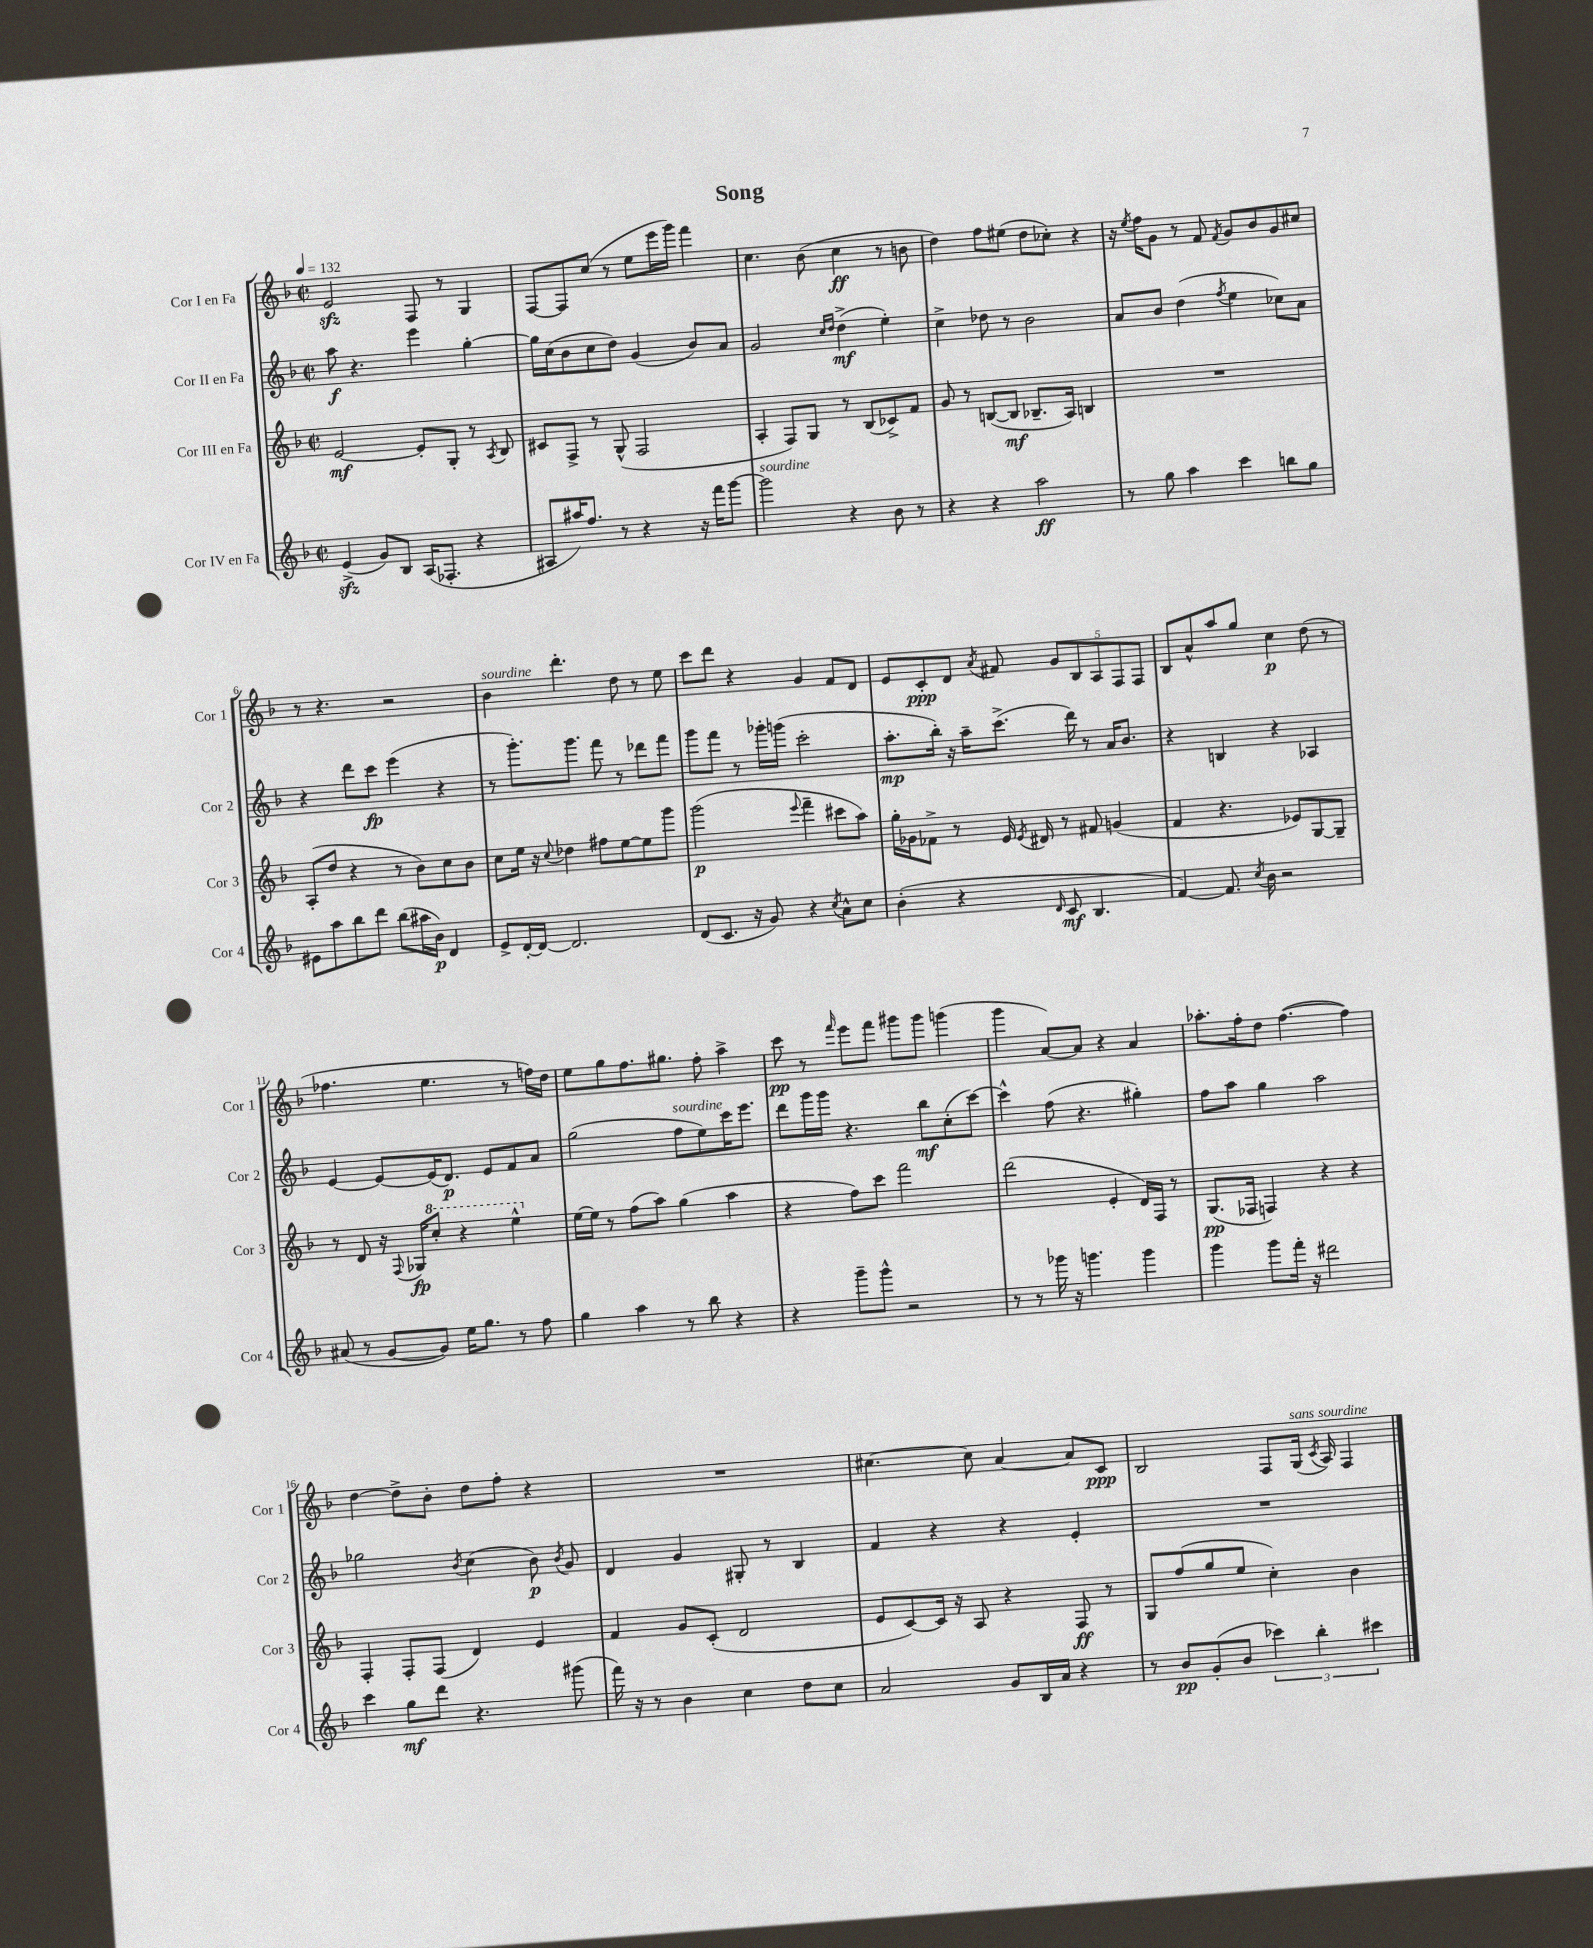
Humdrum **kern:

**kern	**kern	**kern	**kern
*staff4	*staff3	*staff2	*staff1
*clefG2	*clefG2	*clefG2	*clefG2
*k[b-]	*k[b-]	*k[b-]	*k[b-]
*M2/2	*M2/2	*M2/2	*M2/2
*met(c|)	*met(c|)	*met(c|)	*met(c|)
*MM132	*MM132	*MM132	*MM132
(4e^	[2e	8aa	2e
.	.	4.r	.
8g)	.	.	.
8B-	.	.	.
(16A	8e']	4eee	8F
8.F-'	.	.	.
.	8G'	.	8r
4r	8r	[4gg'	4G
.	8qA	.	.
.	8B-	.	.
=	=	=	=
8A#	8c#	16gg]	[8F
.	.	(16cc	.
16aa#)	8F^	8b-	8F]
8.ff	.	.	.
.	8r	8cc	(8cc
8r	(8G^^	8dd)	8r
4r	2F	(4g	8ee
.	.	.	16eee
.	.	.	16ggg)
16r	.	8b-)	4fff
16fff	.	.	.
[8ggg	.	8a	.
=	=	=	=
2ggg]	4A'	2g	4.cc
.	8F)	.	.
.	8G	.	(8b-
.	.	16qqcc	.
.	.	16qqdd	.
4r	8r	(4dd^	4cc
.	(8B-	.	.
8b-	8c-^)	4ee')	8r
8r	8f	.	8b
=	=	=	=
4r	8g	4cc^	4dd)
.	8r	.	.
4r	([8B	8dd-	8ff
.	8B]	8r	(8ee#
2aa	8.B-~	2b-	8dd
.	.	.	8cc-')
.	16A)	.	.
.	4B	.	4r
=	=	=	=
8r	1r	8a	16r
.	.	.	8qee
.	.	.	16ff
8gg	.	8b-	8g
4aa	.	(4dd	8r
.	.	.	8f
.	.	8qff	8qf
4ccc	.	4ee	8g
.	.	.	8b-
8bb	.	8cc-)	8g
8gg	.	8a	8cc#
=	=	=	=
8e#	(8A'	4r	8r
8aa	8dd	.	4.r
8bb-	4r	8ddd	.
8ddd	.	8ccc	.
(8bb-	8r	(4eee	2r
16aa#	8b-)	.	.
16b-)	.	.	.
4d	8cc	4r	.
.	8b-	.	.
=	=	=	=
8e^	8cc	8r	4b-
[16d'	16ee	8.ggg')	.
16d_	16r	.	.
.	8qqcc	.	.
2.d]	4dd-	.	4.ddd'
.	.	8.ggg	.
.	8ff#	8fff	.
.	[8ee	8r	8dd
.	8ee]	8ddd-	8r
.	8ggg	8fff	8ee
=	=	=	=
(8d	(2ggg	8ggg	8ccc
8.c	.	8fff	8ddd
.	.	8r	4r
16r	.	.	.
8g)	.	16ggg-'	.
.	.	(16ggg	.
.	8qqeee	.	.
4r	4fff~	2ccc'	4g
8qcc	.	.	.
8a^^	8ccc#	.	8f
8cc	8aa)	.	8d
=	=	=	=
(4b-'	16gg'	8.aa'	8e
.	16g-	.	.
.	8f-^	.	8c'
.	.	16bb-')	.
4r	8r	16r	8d
.	.	16aa~	.
.	.	.	8qa
.	16e	(8.ccc^	8f#
.	8qe	.	.
.	16d#	.	.
16qqd	.	.	.
8c	8r	.	10g
.	.	16ddd)	.
.	.	.	10B-
4.B-	8f#	8r	.
.	.	.	10A
.	(4g	16a	.
.	.	.	10F
.	.	8.b-	.
.	.	.	10F
=	=	=	=
[4f)	4f	4r	8B-
.	.	.	8a^^
8.f]	4.r	4B	8aa
.	.	.	8gg
8qcc	.	.	.
16b-	.	.	.
2r	.	4r	4cc
.	8e-)	.	.
.	[8G	4A-	(8dd
.	8G~]	.	8r
=	=	=	=
(8a#	8r	[4e	4.ff-
8r	8d	.	.
[8g	16r	8e_	.
.	8qqF	.	.
.	16G-	.	.
8g])	8ccc'	(16e]	4.ee
.	.	8.d)	.
16ee	4r	.	.
8.gg	.	.	.
.	.	8e	.
8r	4eee^^	8f	8r
8ff	.	8a	16ff)
.	.	.	16dd
=	=	=	=
4gg	[16ee	(2gg	8ee
.	16ee]	.	.
.	8r	.	8gg
4aa	(8ff	.	8.ff
.	8aa)	.	.
.	.	.	8.gg#
8r	(4gg	8ff	.
8bb-	.	8ee)	8ff'
4r	4aa	16ccc	4aa^
.	.	8.eee	.
=	=	=	=
4r	4r	8ddd	8ccc
.	.	16ggg	8r
.	.	16ggg	.
.	.	.	16qqfff
8ggg~	8ff)	4.r	8eee
8ggg^^	8ccc	.	8fff
2r	2fff	.	8ggg#
.	.	8bb-	8ggg#
.	.	(8cc'	(4ggg
.	.	[8ccc)	.
=	=	=	=
8r	(2ddd	4ccc^^]	4ggg
8r	.	.	.
16ggg-	.	(8ff	[8a)
16r	.	.	.
4.ggg	.	4.r	8a]
.	4e'	.	4r
4ggg	16d)	4gg#')	4a
.	16F	.	.
.	8r	.	.
=	=	=	=
4ggg	(8.G	8ff	8.aa-'
.	.	8aa	.
.	16F-	.	16ff'
8ggg	4F)	4gg	8dd
16fff'	.	.	([4.ff
16r	.	.	.
2ddd#	4r	2aa	.
.	4r	.	4ff])
=	=	=	=
4ccc	4F'	2gg-	[4dd
8gg	8F'	.	8dd^]
8ddd	(8F	.	8b-'
.	.	8qb-	.
4.r	4d)	(4cc	8dd
.	.	.	8ff'
.	4e	8b-)	4r
.	.	8qb-	.
(8ggg#	.	8g	.
=	=	=	=
16fff)	4f	4d	1r
16r	.	.	.
8r	.	.	.
4b-	8g	4g	.
.	(8c'	.	.
4cc	2d	8G#'	.
.	.	8r	.
8dd	.	4B-	.
8cc	.	.	.
=	=	=	=
2a	8e	4f	[4.cc#
.	[8c)	.	.
.	16c]	4r	.
.	16r	.	.
.	8A	.	8cc#]
8g	4r	4r	[4a
16B-	.	.	.
16a	.	.	.
4r	8F	4e'	8a]
.	8r	.	8c
=	=	=	=
8r	8G	1r	2B-
8b-	(8ff	.	.
(8g'	8gg	.	.
8b-	8ee	.	.
6ccc-)	4cc')	.	8F
.	.	.	(16G
6bb-'	.	.	.
.	.	.	8qc
.	.	.	16A)
.	4b-	.	4F
6ccc#	.	.	.
==	==	==	==
*-	*-	*-	*-
